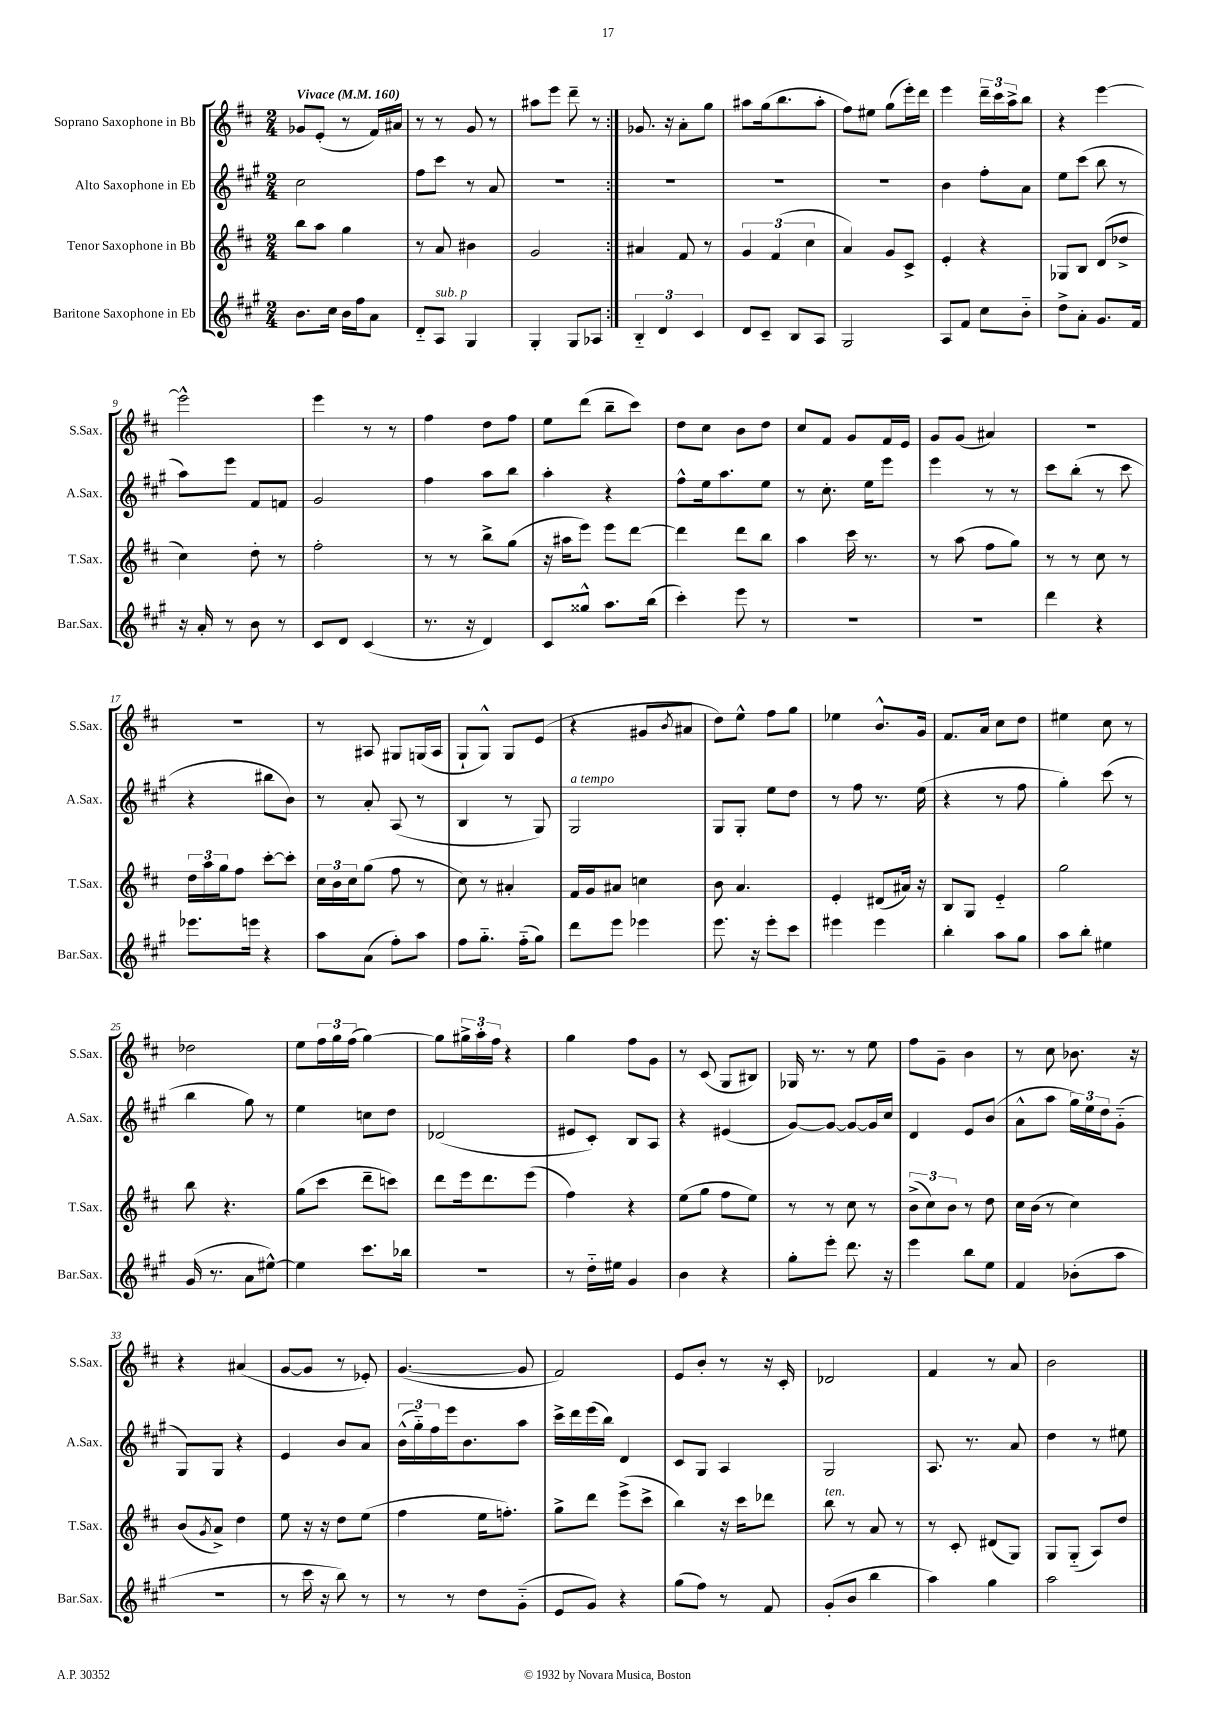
<<
\new StaffGroup <<
\new Staff = "s0" \with { instrumentName = "Soprano Saxophone in Bb" shortInstrumentName = "S.Sax." } {
    \clef treble \key d \major \numericTimeSignature \time 2/4 \tempo "Vivace" 4 = 160
    \repeat volta 2 { ges'8 e'8-.( r8 fis'16) ais'16 |
    r8 r8 g'8 r8 |
    ais''8 e'''8 d'''8-- r8 | }
    ges'8. r16 a'8-. g''8 |
    ais''8 g''16( b''8. ais''8-. |
    fis''8) eis''8 g''8( e'''16-.) d'''16 |
    e'''4 \tuplet 3/2 { d'''16-- cis'''16 a''16-> } b''8 |
    r4 e'''4~ |
    e'''2-^ |
    e'''4 r8 r8 |
    fis''4 d''8 fis''8 |
    e''8 d'''8( b''8-- cis'''8) |
    d''8 cis''8 b'8 d''8 |
    cis''8 fis'8 g'8 fis'16 e'16 |
    g'8 g'8( ais'4) |
    R2 |
    R2 |
    r8 ais8 gis8 g16( ais16 |
    g8-! g8-^) g8 e'8( |
    r4 gis'8 \acciaccatura { b'8 } ais'8 |
    d''8) e''8-^ fis''8 g''8 |
    ees''4 b'8.-^ g'16 |
    fis'8. a'16 cis''8 d''8 |
    eis''4 cis''8 r8 |
    des''2 |
    e''8 \tuplet 3/2 { fis''16 g''16 fis''16( } g''4~) |
    g''8 \tuplet 3/2 { gis''16-> a''16-. fis''16 } r4 |
    g''4 fis''8 g'8 |
    r8 cis'8( g8 bis8) |
    ges16 r8. r8 e''8 |
    fis''8 g'8-- b'4 |
    r8 cis''8 bes'8. r16 |
    r4 ais'4( |
    g'8~ g'8 r8 ees'8-.) |
    g'4.~( g'8 |
    fis'2) |
    e'8 b'8-. r8 r16 cis'16-. |
    des'2 |
    fis'4 r8 a'8 |
    b'2 \bar "|." |
}
\new Staff = "s1" \with { instrumentName = "Alto Saxophone in Eb" shortInstrumentName = "A.Sax." } {
    \clef treble \key a \major \numericTimeSignature \time 2/4
    \repeat volta 2 { cis''2 |
    fis''8 cis'''8 r8 a'8 |
    R2 | }
    R2 |
    R2 |
    R2 |
    b'4 fis''8-. a'8 |
    e''8 cis'''8( b''8 r8 |
    a''8) e'''8 fis'8 f'8 |
    gis'2 |
    fis''4 a''8 b''8 |
    a''4-. r4 |
    fis''8-^ e''16 a''8. e''8 |
    r8 cis''8.-. e''16 e'''8 |
    e'''4 r8 r8 |
    cis'''8 b''8-.( r8 cis'''8 |
    r4 bis''8 b'8) |
    r8 a'8-. a8( r8 |
    b4 r8 gis8) |
    gis2^\markup { \italic "a tempo" } |
    gis8 gis8-. e''8 d''8 |
    r8 fis''8 r8. e''16( |
    r4 r8 fis''8 |
    gis''4-.) cis'''8( r8 |
    b''4 gis''8) r8 |
    e''4 c''8 d''8 |
    des'2( |
    eis'8 cis'8-.) b8 a8 |
    r4 eis'4( |
    gis'8~) gis'8~ gis'8~ gis'16 cis''16 |
    d'4 e'8 b'8( |
    a'8-^ a''8 \tuplet 3/2 { gis''16) e''16 d''16 } gis'8-_( |
    gis8) gis8 r4 |
    e'4 b'8 a'8 |
    \tuplet 3/2 { b'16-^( gis''16-_) fis''16 } e'''16 b'8. a''8 |
    cis'''16-> d'''16 e'''16( b''16) d'4 |
    cis'8 gis8 a4 |
    gis2 |
    a8. r8. a'8 |
    d''4 r8 eis''8 \bar "|." |
}
\new Staff = "s2" \with { instrumentName = "Tenor Saxophone in Bb" shortInstrumentName = "T.Sax." } {
    \clef treble \key d \major \numericTimeSignature \time 2/4
    \repeat volta 2 { b''8 a''8 g''4 |
    r8 a'8 bis'4 |
    g'2 | }
    ais'4 fis'8 r8 |
    \tuplet 3/2 { g'4 fis'4( cis''4 } |
    a'4) g'8 cis'8-> |
    e'4-. r4 |
    ges8 b8 d'8( des''8-> |
    cis''4) d''8-. r8 |
    fis''2-. |
    r8 r8 b''8-> g''8( |
    r16 ais''16 e'''8) e'''8 d'''8~ |
    d'''4 d'''8 b''8 |
    a''4 cis'''16 r8. |
    r8 a''8( fis''8 g''8) |
    r8 r8 cis''8 r8 |
    \tuplet 3/2 { d''16 a''16 g''16 } fis''8 cis'''8~-. cis'''8-. |
    \tuplet 3/2 { cis''16 b'16 cis''16 } g''8( fis''8 r8 |
    cis''8) r8 ais'4-. |
    fis'16 g'16 ais'8 c''4 |
    b'8 a'4. |
    e'4-. dis'8( ais'16) r16 |
    b8 g8 e'4-_ |
    g''2 |
    b''8 r4. |
    g''8( cis'''8 d'''8-- c'''8) |
    d'''8 e'''16 d'''8. e'''8( |
    fis''4) r4 |
    e''8( g''8 fis''8 e''8) |
    r8 r8 cis''8 r8 |
    \tuplet 3/2 { b'8->( cis''8) b'8 } r8 d''8 |
    cis''16 b'16( r8 cis''4) |
    b'8( \acciaccatura { g'8 } a'8->) d''4 |
    e''8 r16 r16 d''8 e''8( |
    fis''4 e''16 f''8.-.) |
    g''8-> d'''8 e'''8->( cis'''8-> |
    b''4) r16 cis'''16 des'''8 |
    b''8^\markup { \italic "ten." } r8 a'8 r8 |
    r8 cis'8-. dis'8( g8) |
    g8 g8-_( a8) d''8 \bar "|." |
}
\new Staff = "s3" \with { instrumentName = "Baritone Saxophone in Eb" shortInstrumentName = "Bar.Sax." } {
    \clef treble \key a \major \numericTimeSignature \time 2/4
    \repeat volta 2 { b'8. cis''16 b'16 fis''16 a'8 |
    d'8-_ a8^\markup { \italic "sub. p" } gis4 |
    gis4-. gis8 aes8 | }
    \tuplet 3/2 { b4-_ d'4 cis'4 } |
    d'8 cis'8-- b8 a8 |
    gis2 |
    a8 fis'8 cis''8 b'8-_ |
    d''8-> a'8-. gis'8. fis'16 |
    r16 a'16-. r8 b'8 r8 |
    cis'8 d'8 cis'4( |
    r8. r16 d'4) |
    cis'8 gisis''8-^ a''8. b''16( |
    cis'''4-.) e'''8 r8 |
    r2 |
    r2 |
    d'''4 r4 |
    ees'''8. e'''16 r4 |
    a''8 a'8( fis''8-.) a''8 |
    fis''8 gis''8.-_ fis''16-_( gis''8) |
    d'''8 e'''8 ees'''4 |
    e'''8. r16 e'''8-. cis'''8 |
    eis'''4 eis'''4 |
    b''4-. a''8 gis''8 |
    a''8 b''8-. eis''4 |
    gis'16( r8. a'8 eis''8~-^) |
    eis''4 cis'''8. bes''16 |
    R2 |
    r8 d''16-_ eis''16 gis'4 |
    b'4 r4 |
    gis''8-. e'''8-. d'''8. r16 |
    e'''4 b''8 e''8 |
    fis'4 bes'8-.( a''8 |
    r2 |
    r8 cis'''16 r16 b''8) r8 |
    r8 r8 d''8 gis'8-_( |
    e'8 gis'8) r4 |
    gis''8( fis''8) r8 fis'8 |
    gis'8-.( b'8 b''4 |
    a''4) gis''4 |
    a''2 \bar "|." |
}
>>
>>
